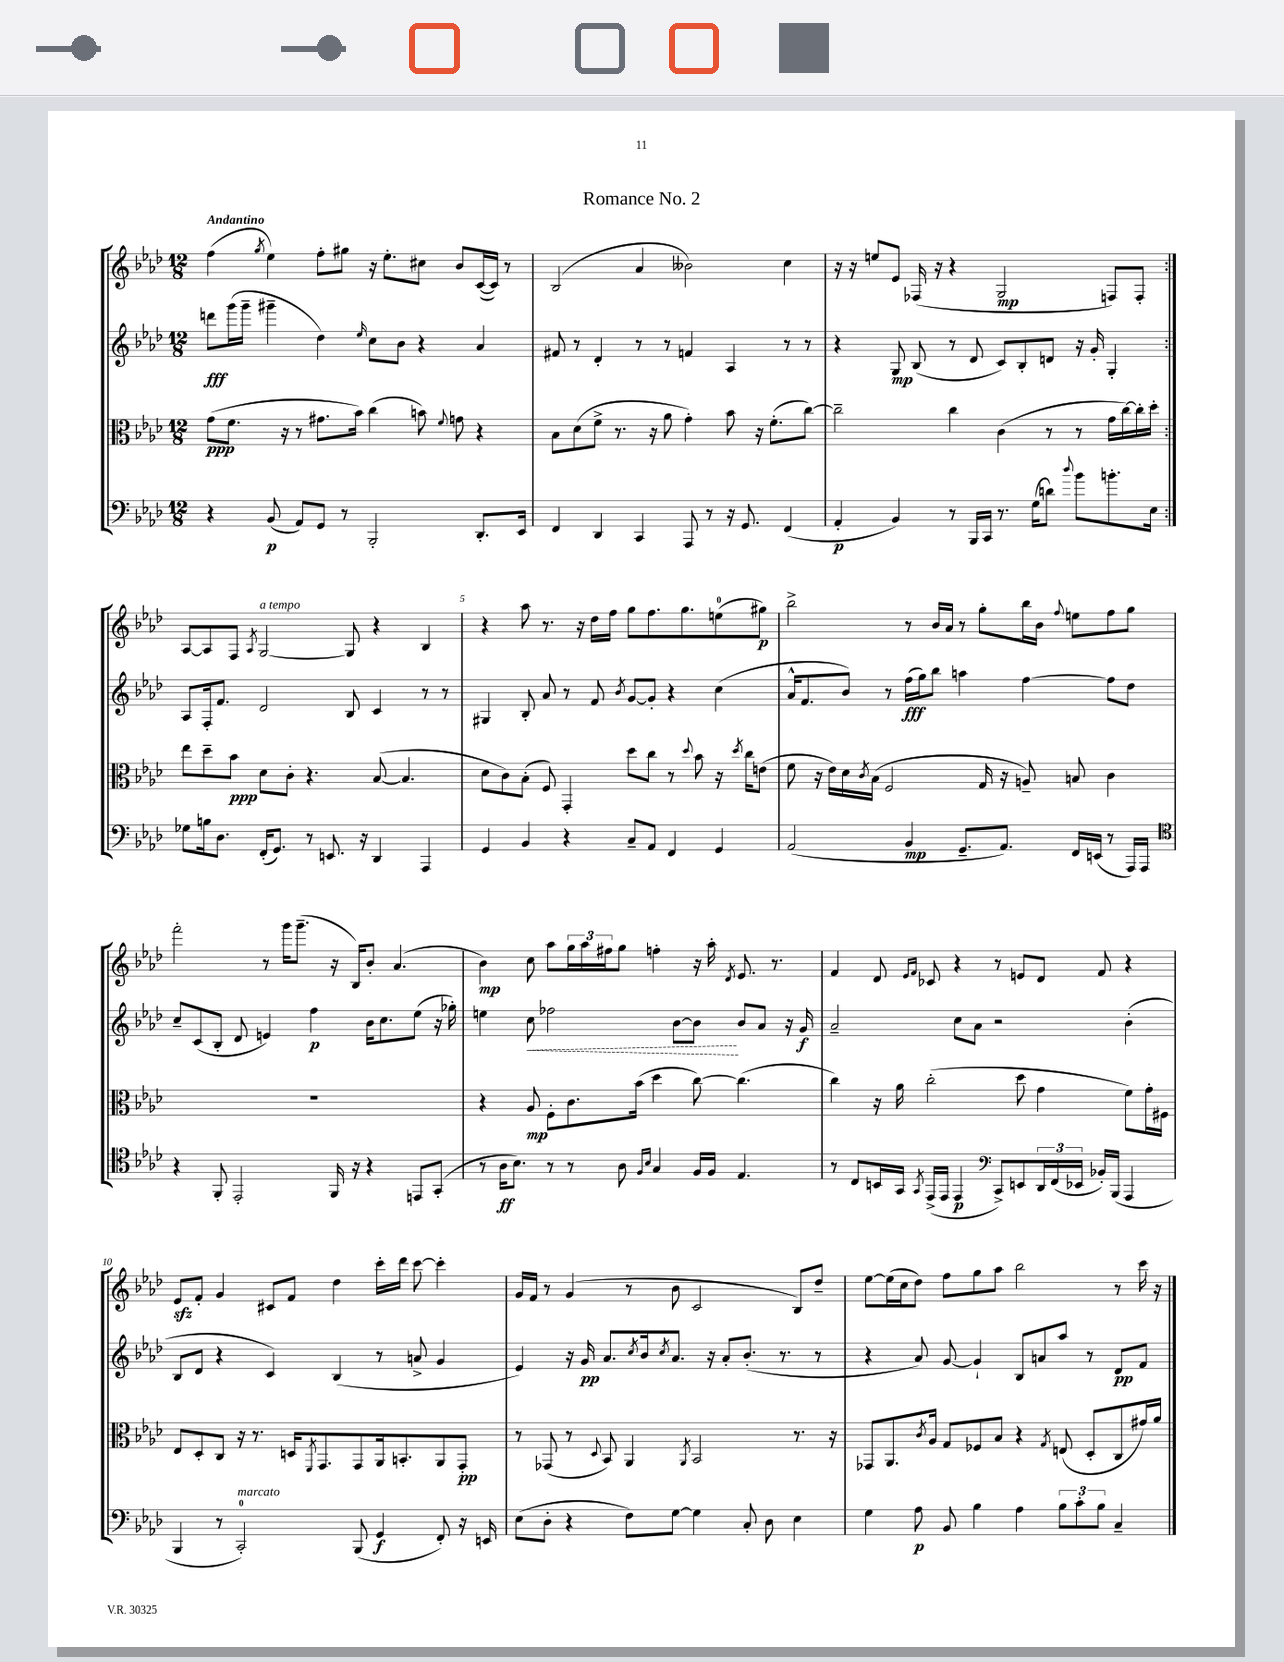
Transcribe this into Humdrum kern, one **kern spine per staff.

**kern	**kern	**kern	**kern
*staff4	*staff3	*staff2	*staff1
*clefF4	*clefC3	*clefG2	*clefG2
*k[b-e-a-d-]	*k[b-e-a-d-]	*k[b-e-a-d-]	*k[b-e-a-d-]
*M12/8	*M12/8	*M12/8	*M12/8
4r	(8g\L	8ddd\L	(4ff\
.	8.f\J	(16ggg\L	.
.	.	16ggg~\JJ	.
.	.	.	8qgg/
(8BB-/	.	4ggg#~\	4ee-\)
.	16r	.	.
8AA-/L)	8r	.	.
8GG/J	8.g#\L	4dd-\)	8ff'\L
8r	.	.	8gg#\J
.	16b-\Jk)	.	.
.	.	16qqee-/	.
2BBB-'/	(4cc\	8cc\L	16r
.	.	.	8.ee-'\L
.	.	8b-\J	.
.	8b\)	4r	8cc#\J
.	8qqf/	.	.
.	8g\	.	8b-/L
8.DD-'/L	4r	4a-/	([16c/L
.	.	.	16c/]JJ)
.	.	.	8r
16EE-/Jk	.	.	.
=	=	=	=
4FF/	8B-\L	8f#/	(2B-/
.	(8d-\	8r	.
4DD-/	8f^\J	4d-'/	.
.	8.r	.	.
4CC/	.	8r	4a-/
.	16r	.	.
.	8a-\	8r	.
8AAA-/	4g'\)	4f/	2b--\)
8r	.	.	.
16r	8b-\	4A-/	.
8.GG/	.	.	.
.	16r	.	.
.	(8.f'\L	.	.
(4FF/	.	8r	4cc\
.	[8cc\J)	8r	.
=	=	=	=
4AA-'/	2cc~\]	4r	16r
.	.	.	16r
.	.	.	8ee/L
4BB-/)	.	8G/	8e-/J
.	.	(8B-/	(16F-/
.	.	.	16r
8r	4cc\	8r	4r
16BBB-/LL	.	8d-/	.
16CC/JJ	.	.	.
8.r	(4c\	8c/L)	2G/
.	.	8B-'/	.
(16G\LK	.	.	.
8d\J)	8r	8d/J	.
8qqdd-/	.	.	.
8b-\L	8r	16r	.
.	.	16g'/	.
8.b'\	16g\LL	4G'/	8F/L)
.	[16cc\)	.	.
.	16cc'\]	.	8F'/J
16E-\Jk	16dd-'\JJ	.	.
=:|!	=:|!	=:|!	=:|!
8G-\L	8ee-\L	8A-/L	[8A-/L
16B\k	8dd-~\	16F'/k	8A-/]
8.D-\J	.	8.f/J	.
.	8b-\J	.	8F/J
.	.	.	8qA-/
(16FF'/LK	8d-\L	2d-/	[2G/
8.GG/J)	.	.	.
.	8c'\J	.	.
8r	4.r	.	.
8.EE/	.	.	.
.	.	8B-/	8G/]
16r	.	.	.
4DD-/	([8B-/	4c/	4r
.	4.B-/]	.	.
4AAA-/	.	8r	4B-/
.	.	8r	.
=	=	=	=
4GG/	8d-\L	4G#/	4r
.	8c\)	.	.
4BB-/	(8B-'\J	8B-'/	8aa-\
.	8F/)	8a-/	8.r
4r	4GG'/	8r	.
.	.	.	16r
.	.	8f/	16dd-\LL
.	.	.	16ff\JJ
.	.	8qb-/	.
8C~/L	8dd-\L	[8g/L	8gg\L
8AA-/J	8cc\J	8g'/]J	8.ff\
4FF/	8r	4r	.
.	.	.	8.gg\
.	8qqdd-/	.	.
.	8b-\	.	.
4GG/	16r	(4cc\	(8ee\
.	8qdd-/	.	.
.	16cc\LK	.	.
.	(8e\J	.	8gg#\J)
=	=	=	=
(2AA-/	8f\	16a-^^/LK	2bb-^\
.	.	8.f/	.
.	16r	.	.
.	16e-\LL)	.	.
.	16d-\	8b-/J)	.
.	8qc/	.	.
.	(16B-\JJ	.	.
.	2F/	8r	.
4BB-/	.	(16ff\LL	8r
.	.	16gg\J)	.
.	.	8bb-\J	16b-/LL
.	.	.	16a-/JJ
8.GG~/L	.	4aa\	8r
.	16G/	.	8gg'\L
8.AA-/J)	16r	.	.
.	8A~/)	[4ff\	16bb-\L
.	.	.	16b-\JJ
.	.	.	8qqff/
16FF/LL	8B/	.	8ee\L
(16EE/JJ	.	.	.
8r	4c\	8ff\]L	8ff\
16AAA-/LL)	.	8dd-\J	8gg\J
16AAA-/JJ	.	.	.
=	=	=	=
*clefC4	*	*	*
4r	1.r	8cc~/L	2fff'\
.	.	(8c/	.
8FF'/	.	8B-'/J	.
2EE-'/	.	8d-/	.
.	.	4e/)	8r
.	.	.	16ggg\LK
.	.	.	(8.ggg~\J
.	.	4ff\	.
16FF/	.	.	16r
16r	.	.	16B-/LK)
4r	.	16b-\LK	8b-'/J
.	.	8.cc\	.
.	.	.	(4.a-/
8EE/L	.	(8ee-\J	.
(8GG'/J	.	16r	.
.	.	16gg-'\)	.
=	=	=	=
8r	4r	4ee\	4b-\)
16A-\LK	.	.	.
8.B-\J)	.	.	.
.	8A-/	8cc\	8cc\
8r	8F'\L	2ff-\	8aa-\L
8r	8.c\	.	24gg\L
.	.	.	24aa-\
.	.	.	24ff#\J
8A-\	.	.	8gg\J
.	(16b-\Jk	.	.
16qqF/LL	.	.	.
16qqB-/JJ	.	.	.
4G/	4dd-\	.	4ff'\
.	.	[8b-\L	.
16F/LL	[8cc\)	8b-\]J	16r
16F/JJ	.	.	16aa-'\
.	.	.	8qd-/
4.E-/	(4.cc\]	8b-/L	8.e-/
.	.	8a-/J	.
.	.	.	8.r
.	.	16r	.
.	.	16g/	.
=	=	=	=
8r	4cc\)	2a-~/	4f/
8C/L	.	.	.
16BB/L	16r	.	8d-/
16GG/JJ	16a-\	.	.
.	.	.	16qqe-/LL
8qGG/	.	.	16qqf/JJ
(16EE-^/LL	(2cc'\	.	8c-/
16EE-/JJ	.	.	.
4EE-/	.	8cc\L	4r
.	.	8a-\J	.
*clefF4	*	*	*
8CC^/L)	.	2r	8r
8EE/	8dd-\	.	8e/L
24DD-/L	4g\	.	8d-/J
(24FF/	.	.	.
24EE-/JJ	.	.	.
16BB-'/LL)	.	.	8f/
(16BBB-/JJ	.	.	.
4AAA-/	8f\L)	(4b-'\	4r
.	16g'\L	.	.
.	16F#\JJ	.	.
=	=	=	=
4BBB-/	8E-/L	8B-/L	8e-/L
.	8D-'/	8d-/J	8f'/J
8r	8C/J	4r	4g/
2CC'/)	16r	.	.
.	8.r	.	.
.	.	4c/)	8c#/L
.	16D/LK	.	8f/J
.	8qFF/	.	.
.	8.GG/	.	.
.	.	(4B-/	4dd-\
(8BBB-/	8GG/	.	.
4GG/	16AA-/k	8r	16ccc'\LL
.	8.BB'/	.	16ddd-\JJ
.	.	8a^/	[8ccc\
8FF'/)	8AA-/	4g/	4ccc'\]
16r	8GG'/J	.	.
16EE/	.	.	.
=	=	=	=
(8E-\L	8r	4e-/)	16g/LL
.	.	.	16f/JJ
8D-'\J	(8GG-/	.	8r
4r	8r	16r	(4g/
.	.	16g/	.
.	8qqD-/	.	.
.	8BB-/)	8.a-/L	.
8F\L)	4AA-/	.	8r
.	.	8qcc/	.
.	.	16b-/k	.
.	.	8qcc/	.
[8G\J	.	8.a-/J	8b-\
.	8qAA-/	.	.
4G\]	2BB-/	.	2c/
.	.	16r	.
.	.	8a-'/L	.
8C'/	.	(8.b-'/J	.
8D-\	.	.	.
.	.	8.r	.
4E-\	8.r	.	8B-/L)
.	.	8r	8dd-~/J
.	16r	.	.
=	=	=	=
4G\	8GG-/L	4r	[8ee-\L
.	8.AA-/	.	(16ee-\]L
.	.	.	16cc\J
8A-\	.	8a-/)	8dd-\J)
.	8qc/	.	.
.	16A-/Jk	.	.
8BB-/	8G/L	[8g/	8ff\L
4B-\	8F-/	4g`/]	8gg\
.	8B-/J	.	8aa-\J
4A-\	4r	8B-/L	2bb-\
.	.	8a/	.
.	8qG/	.	.
12B-\L	(8E/	8aa-/J	.
12c'\	.	.	.
.	8D-'/L	8r	.
12B-\J	.	.	.
4C~/	8C/	8d-/L	8r
.	16g#/L)	8f/J	16ccc\
.	16a-/JJ	.	16r
==	==	==	==
*-	*-	*-	*-
